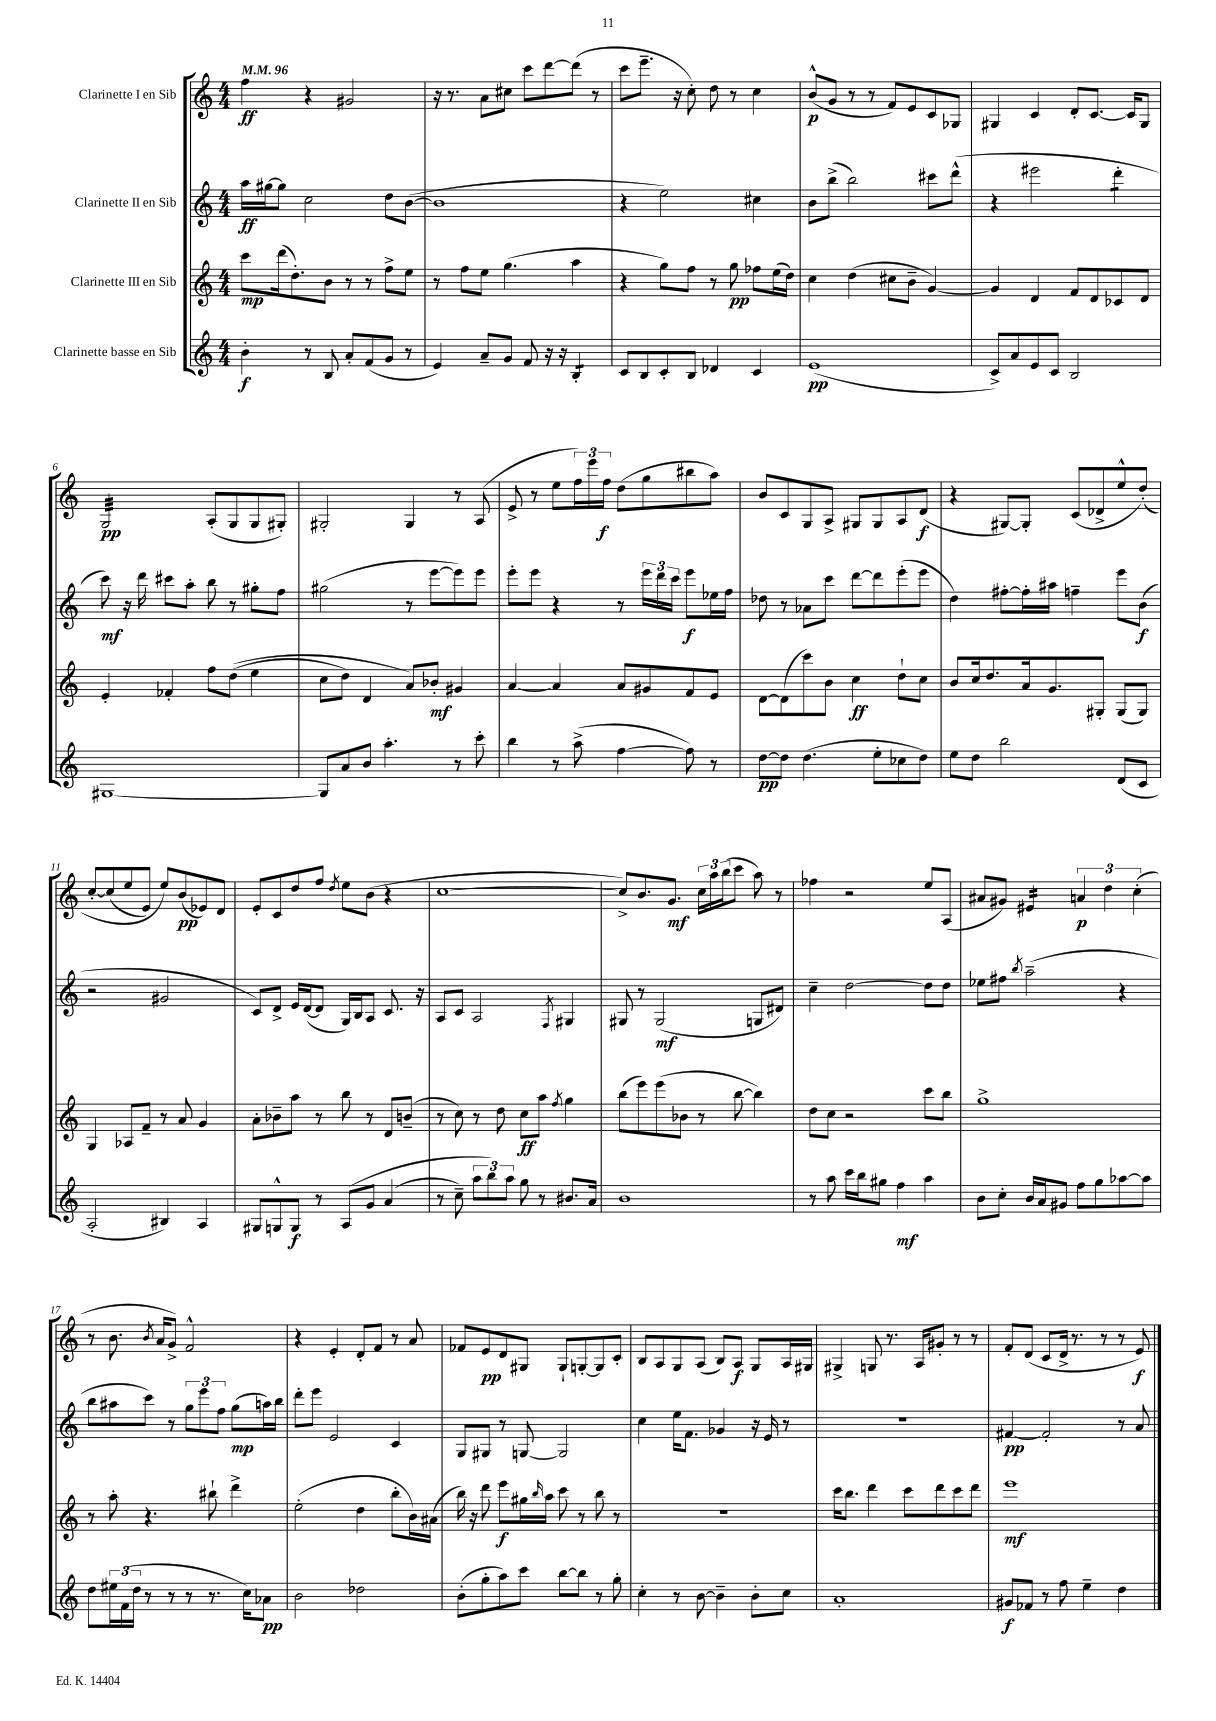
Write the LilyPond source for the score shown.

<<
\new StaffGroup <<
\new Staff = "s0" \with { instrumentName = "Clarinette I en Sib" } {
    \clef treble \key c \major \numericTimeSignature \time 4/4 \tempo 4 = 96
    f''4\ff r4 gis'2 |
    r16 r8. a'8 cis''8 c'''8 d'''8~ d'''8( r8 |
    c'''8 e'''8.-- r16 c''8-.) d''8 r8 c''4 |
    b'8-^\p( g'8 r8 r8 f'8) e'8 c'8 ges8 |
    gis4 c'4 d'8-. c'8.~ c'16 gis8 |
    g2:32\pp a8-.( g8 g8 gis8-.) |
    gis2-. gis4 r8 a8( |
    e'8-> r8 e''8 \tuplet 3/2 { f''16) e'''16 f''16\f } d''8( g''8 bis''8 a''8) |
    b'8 c'8 g8 a8-> gis8 gis8 a8 d'8\f( |
    r4 gis8~) gis8-. c'8( des'8-> e''8-^ d''8-.)\( |
    c''8~-. c''8( e''8 e'8) e''8\) b'8\pp( ees'8) d'8 |
    e'8-. c'8 d''8 f''8 \acciaccatura { d''8 } e''8 b'8( r4 |
    c''1~ |
    c''8->) b'8. g'8.\mf \tuplet 3/2 { c''16 a''16 b''16( } c'''8 a''8) r8 |
    fes''4 r2 e''8 a8( |
    ais'8 gis'8) eis'4:16 \tuplet 3/2 { a'4\p d''4 c''4-.( } |
    r8 b'8. \acciaccatura { b'8 } a'16 g'8->) f'2-^ |
    r4 e'4-. d'8-. f'8 r8 a'8 |
    fes'8 e'8\pp d'8 gis8 gis8-! g8~-. g8 c'8-. |
    b8 a8 g8 a8( b8) a8\f g8 a16 gis16 |
    gis4-> g8 r8. a16 gis'8-. r8 r8 |
    f'8-. d'8( c'8 d'16-> r8. r8 r8 e'8\f) \bar "|." |
}
\new Staff = "s1" \with { instrumentName = "Clarinette II en Sib" } {
    \clef treble \key c \major \numericTimeSignature \time 4/4
    a''16\ff gis''16~ gis''8 c''2 d''8 b'8~( |
    b'1 |
    r4 e''2) cis''4 |
    b'8 b''8->( b''2) cis'''8 d'''8-^( |
    r4 eis'''2 d'''4:8-. |
    c'''8\mf) r16 d'''16 cis'''8 a''8-. b''8 r8 gis''8-. f''8 |
    gis''2( r8 e'''8~ e'''8) e'''8 |
    e'''8-. e'''8 r4 r8 \tuplet 3/2 { e'''16 d'''16 c'''16 } e'''8\f ees''16 f''16 |
    des''8 r8 aes'8 c'''8 d'''8~ d'''8 e'''8-.( e'''8 |
    d''4) fis''8~-. fis''16-. ais''16 f''4-- e'''8 b'8\f( |
    r2 gis'2 |
    c'8) d'8-> e'16 d'16~( d'8 g16) b16 a8 c'8. r16 |
    a8 c'8 a2 \acciaccatura { f8 } gis4 |
    gis8 r8 gis2\mf( g8 dis'8) |
    c''4-- d''2~ d''8 d''8 |
    ees''8 fis''8 \acciaccatura { b''8 } a''2--( r4 |
    b''8 ais''8 c'''8) r8 \tuplet 3/2 { g''8 e'''8 f''8 } g''8\mp( a''16) b''16 |
    d'''8-. e'''8 e'2 c'4 |
    g8 gis8 r8 g8~ g2 |
    c''4 e''16 f'8. ges'4 r16 e'16 r8 |
    R1 |
    fis'4~\pp fis'2-. r8 a'8 \bar "|." |
}
\new Staff = "s2" \with { instrumentName = "Clarinette III en Sib" } {
    \clef treble \key c \major \numericTimeSignature \time 4/4
    c'''8\mp d'''16( d''8.-.) b'8 r8 r8 f''8-> e''8 |
    r8 f''8 e''8 g''4.( a''4 |
    r4 g''8) f''8 r8 g''8\pp fes''8 e''16( d''16) |
    c''4 d''4( cis''8 b'8-- g'4~) |
    g'4 d'4 f'8 d'8 ces'8 d'8 |
    e'4-. fes'4-. f''8 d''8(\( e''4 |
    c''8 d''8) d'4 a'8\) bes'8-.\mf gis'4 |
    a'4~ a'4 a'8 gis'8 f'8 e'8 |
    d'8~ d'8( c'''8) b'8 c''4\ff d''8-! c''8 |
    b'8 c''16 d''8. a'16 g'8. gis8-. gis8( gis8) |
    g4 aes8 f'8-- r8 a'8 g'4 |
    a'8-. bes'8-- a''8 r8 b''8 r8 d'8 b'8--( |
    r8 c''8) r8 d''8 c''8\ff a''8 \acciaccatura { f''8 } g''4 |
    b''8( e'''8) e'''8( bes'8 r8 b''8~ b''4) |
    d''8 c''8 r2 c'''8 b''8 |
    g''1-> |
    r8 a''8-. r4. bis''8-! d'''4-> |
    e''2-.( d''4 b''8-. b'16) ais'16( |
    b''16) r16 d'''8 e'''8\f gis''16 \grace { b''16 } a''16 c'''8 r8 b''8 r8 |
    R1 |
    c'''16 b''8. d'''4 c'''8 d'''8 c'''8 d'''8 |
    e'''1\mf \bar "|." |
}
\new Staff = "s3" \with { instrumentName = "Clarinette basse en Sib" } {
    \clef treble \key c \major \numericTimeSignature \time 4/4
    b'4-.\f r8 b8 a'8-. f'8( g'8 r8 |
    e'4) a'8-- g'8 f'8 r16 r16 b4:8-. |
    c'8 b8 c'8-. b8 des'4 c'4 |
    e'1\pp( |
    c'8->) a'8 e'8 c'8 b2 |
    gis1~ |
    gis8 a'8 b'8 a''4.-. r8 c'''8-. |
    b''4 r8 a''8->( f''4~ f''8) r8 |
    d''8~\pp d''8 d''4.( e''8-. ces''8 d''8) |
    e''8 d''8 b''2 d'8( c'8 |
    a2-. bis4) a4 |
    gis8 g8-^ g8\f r8 a8\( g'8 a'4( |
    r8 c''8--) \tuplet 3/2 { a''8 b''8\) a''8 } g''8 r8 bis'8. a'16 |
    b'1 |
    r8 a''8 c'''16 b''16 gis''8 f''4\mf a''4 |
    b'8 c''8-. b'16 a'16 gis'8 f''8 g''8 aes''8~ aes''8 |
    d''8 \tuplet 3/2 { eis''16 f'16( d''16 } r8 r8 r8 r8. c''16) aes'8\pp |
    b'2 des''2 |
    b'8-.( g''8-. a''8) c'''8 b''8~ b''8 r8 g''8-. |
    c''4-. r8 b'8~ b'4-- b'8-. c''8 |
    a'1-. |
    gis'8\f fes'8 r8 f''8 e''4-- d''4 \bar "|." |
}
>>
>>
